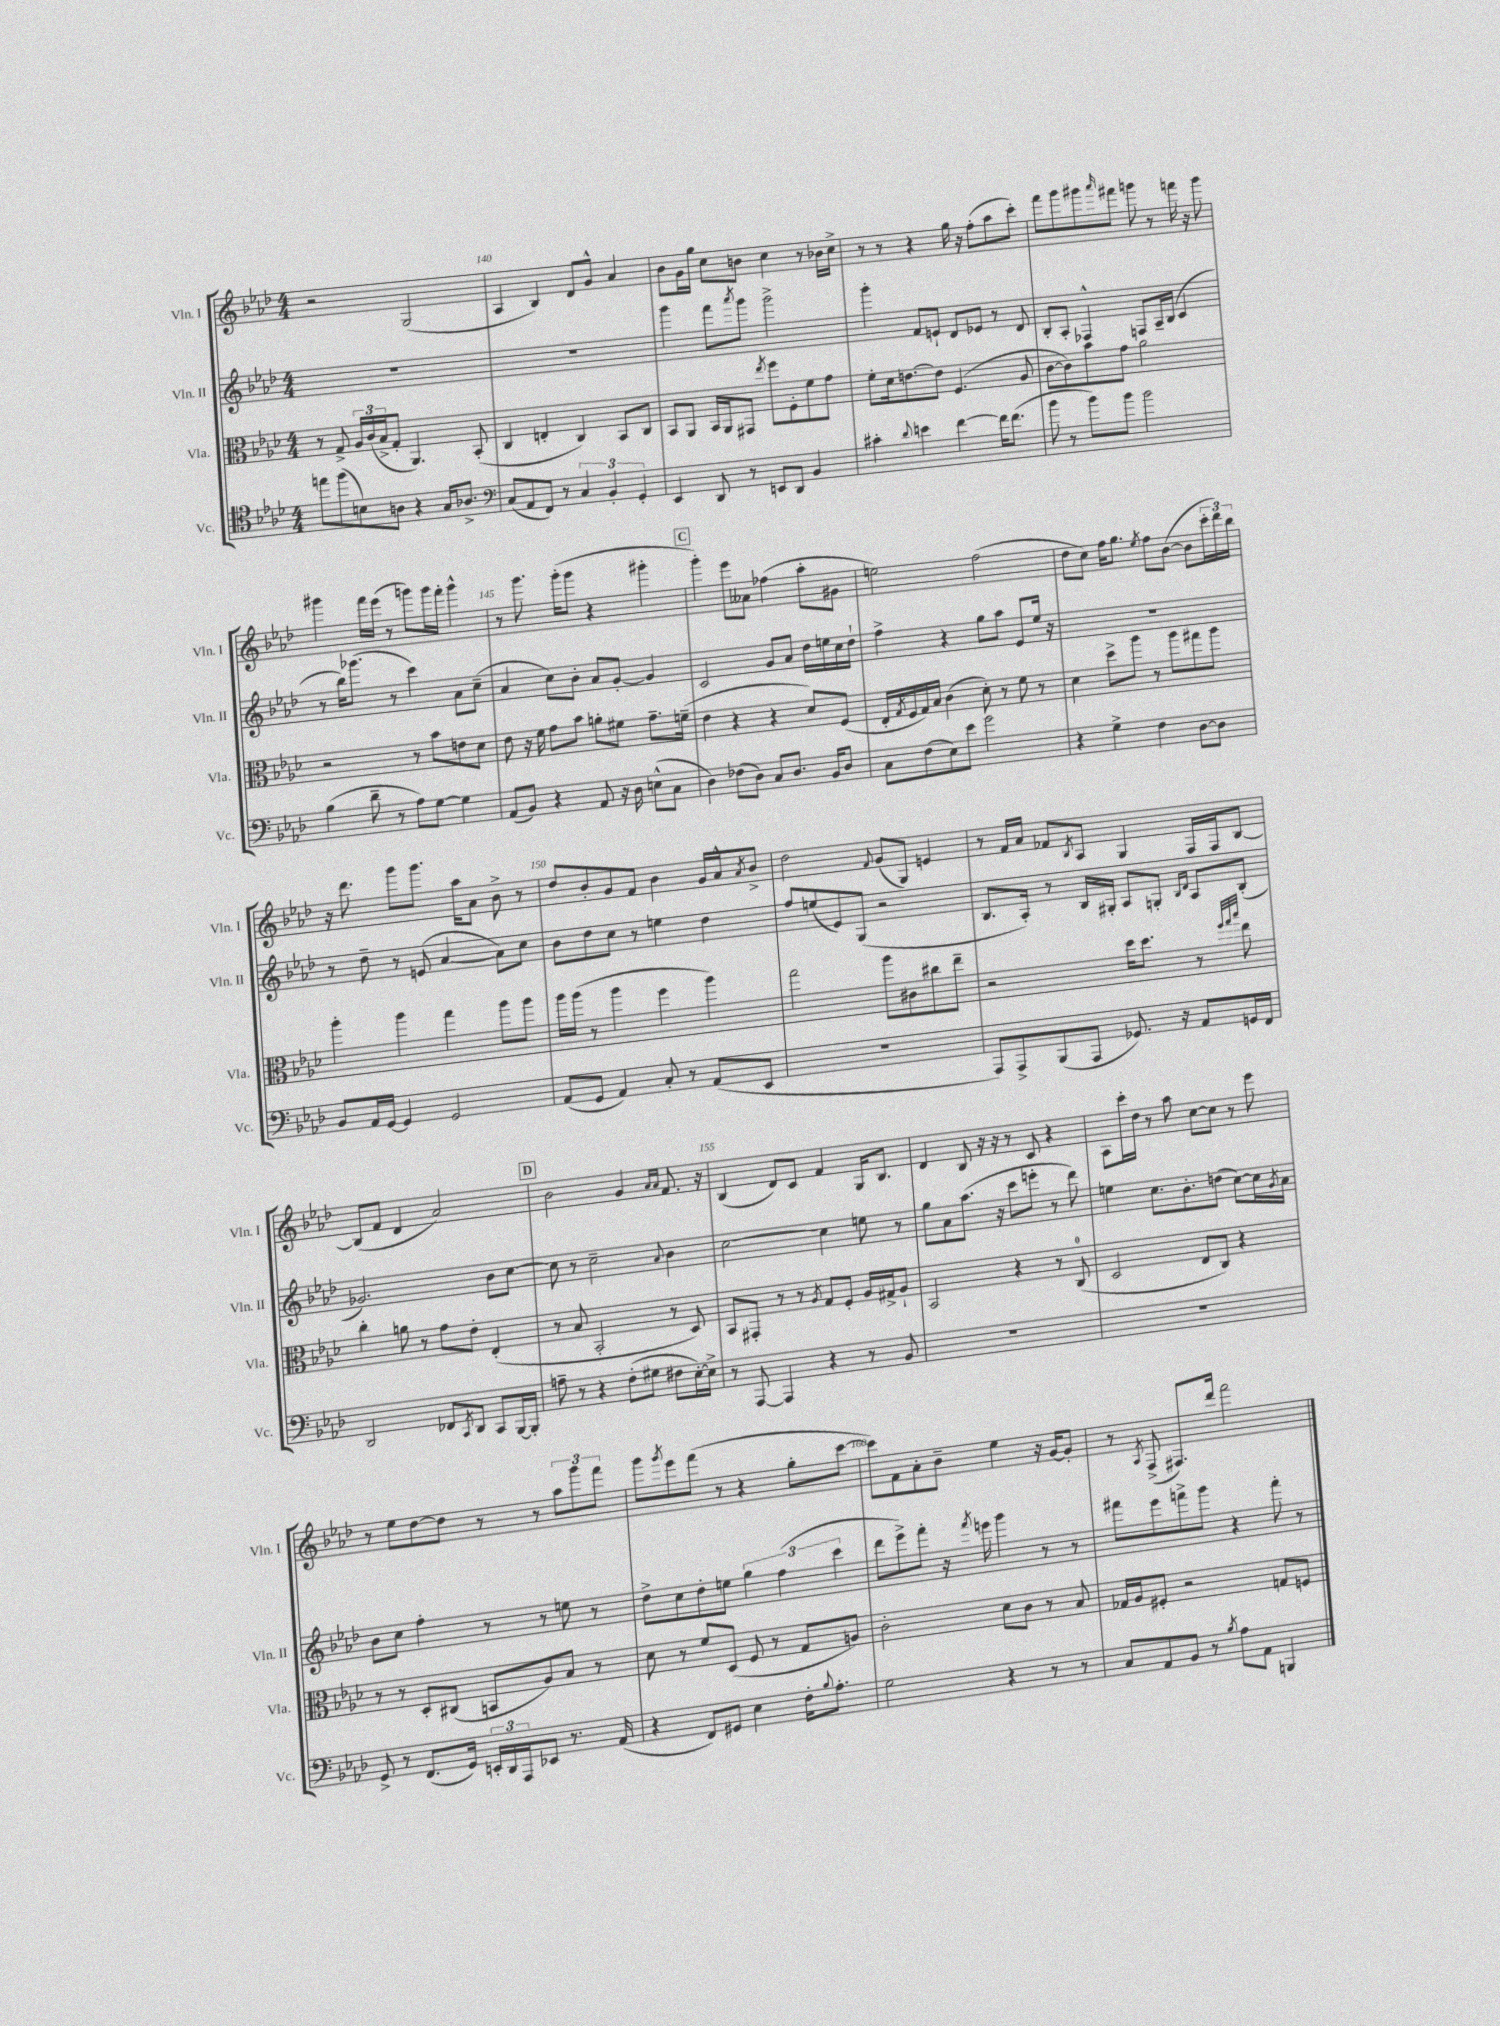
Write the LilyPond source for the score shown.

<<
\new StaffGroup <<
\new Staff = "s0" \with { instrumentName = "Vln. I" shortInstrumentName = "Vln. I" } {
    \clef treble \key aes \major \numericTimeSignature \time 4/4
    r2 g2( |
    aes4 bes4) des'8 g'8-^ aes'4 |
    bes'8 g'16 g''16 c''8 b'8 c''4 r8 bes'16 c''16-> |
    r8 r8 r4 g''16 r16 f''8-.( aes''8 c'''8-.) |
    f'''8 g'''8 gis'''8 \grace { aes'''16 } fis'''8 g'''8 r8 f'''16 r16 g'''8 |
    gis'''4 f'''16 ees'''16( r8 g'''8) g'''16 f'''16-. g'''4-^ |
    r8 g'''8. g'''16-.( g'''8 r4 gis'''4-. |
    \mark \markup { \box "C" } g'''4-.) ees'''8 aeses'8 fes''4( aes''8-. gis'8 |
    e''2) f''2( |
    des''8 c''8) f''16 g''8. \acciaccatura { ees''8 } f''8 bes'8~( bes'8 \tuplet 3/2 { c'''16-. des'''16) bes''16 } |
    r16 des'''8. g'''8 g'''8. aes''16 aes'8 bes'8-> r8 |
    des''8 bes'8-. g'8 f'8 bes'4 g'16 aes'16-^ \acciaccatura { aes'8 } bes'8-> |
    des''2 \appoggiatura { f'8 } g'8( g8) e'4 |
    r8 f'16 aes'16 fes'8 \acciaccatura { bes8 } aes8 g4 f16 f16 bes8~ |
    bes8( f'8 des'4 aes'2) |
    \mark \markup { \box "D" } bes'2 g'4 \grace { aes'16 aes'16 } f'8. r16 |
    bes4( des'8) c'8 f'4 g16 bes8. |
    des'4 bes8 r16 r16 r8 c'8 r4 |
    aes8 c'''16-. des''16 r8 aes''8 c''8~ c''8 r8 ees'''8 |
    r8 ees''8 des''8~ des''8 r8 r8 \tuplet 3/2 { aes''8 g'''8 f'''8 } |
    g'''8 \acciaccatura { g'''8 } ees'''8 f'''8( r8 r4 g''8-. c'''8~ |
    c'''8) f'8 aes'8-. bes'8-- ees''4 r16 g'16~ g'8-. |
    r8 \acciaccatura { aes8 } f8->( fis8.) des'''16 f'''2 \bar "|." |
}
\new Staff = "s1" \with { instrumentName = "Vln. II" shortInstrumentName = "Vln. II" } {
    \clef treble \key aes \major \numericTimeSignature \time 4/4
    R1 |
    R1 |
    g'''4 f'''8 \acciaccatura { aes'''8 } g'''8 g'''2-> |
    g'''4-. f'8 e'8-! des'8 ees'8 r8 des'8 |
    bes8-. aes8-. fes4-^ f8 aes16-- bes16( c'4 |
    r8 bes''16) ges'''8.( r8 c'''4) aes'8 c''8--( |
    aes'4 c''8) bes'8-. aes'8 g'8~-. g'4 |
    \mark \markup { \box "C" } c'2 g'8 aes'8 des''16 e''16 c''16 des''16-! |
    f''4-> r4 g''8 aes''8 ees'8 ees''16 r16 |
    R1 |
    r8 des''8-- r8 e'8( aes'4~ aes'8) c''8 |
    bes'8 des''8 c''8 r8 e''4 des''4 |
    f''8 e''8( ees'8) g8( r2 |
    bes8. aes16-.) r8 bes16 gis16-. aes8 g8-. \grace { bes16 des'16 } aes8 bes8-.( |
    ges'2.) bes'8 c''8~ |
    \mark \markup { \box "D" } c''8 r8 c''2-- \appoggiatura { aes'8 } bes'4 |
    c''2~ c''4 e''8 r8 |
    g''8 aes'8 aes''8.( r16 c'''8 e'''8-. r8 des'''8) |
    e''4 c''8. bes'8.-. d''8( c''8~) c''16 \acciaccatura { g'8 } aes'16 |
    bes'8 c''8 f''4-. r8 r8 e''8 r8 |
    des''8-> c''8 des''8-. e''8 \tuplet 3/2 { g''4 f''4( c'''4 } |
    des'''8 ees'''8->) f'''8-. r16 \acciaccatura { f'''8 } e'''16 g'''4 r8 r8 |
    fis'''8 ees'''8 f'''8-> g'''8 r4 f'''8-. r8 \bar "|." |
}
\new Staff = "s2" \with { instrumentName = "Vla." shortInstrumentName = "Vla." } {
    \clef alto \key aes \major \numericTimeSignature \time 4/4
    r8 g8-> \tuplet 3/2 { aes16 c'16( bes16-> } g8-. aes,4.) bes,8-.( |
    c4 e4-. c4) bes,8 c8 |
    bes,8 aes,8 bes,16 aes,16 gis,8 \acciaccatura { ees''8 } f''8 f8-. f'8 g'8 |
    f'8-. des'16 e'8.~ e'8 f4.( aes8 |
    c'8~ c'8) bes'8 g'8 aes'2 |
    r2 r8 bes'8 e'8 des'8 |
    ees'8 r16 f'16 g'8 bes'8 a'8-. fis'8 g'8.-- f'16--( |
    \mark \markup { \box "C" } ees'4 r4 r4 des'8) f8( |
    ees16-. \acciaccatura { g8 } f16 g16) bes16 c'4( des'8-.) r8 f'8 r8 |
    des'4 des''8-> aes''8 r8 aes''8 gis''8 aes''8 |
    aes''4-. aes''4 g''4 aes''8 aes''8 |
    aes''16 aes''16( r8 aes''4 f''4 aes''4) |
    g''2 aes''8 cis'8 cis''8 ees''8-- |
    r2 des''16 des''8. r8 \grace { f''32 g''32 bes''32 } ees''8 |
    c''4-. a'8 r8 g'8 ees'8-. ees4-.( |
    \mark \markup { \box "D" } r8 bes8 bes,2-. r8 des8) |
    bes,8 gis,8-. r8 r8 \acciaccatura { aes8 } g8 f8-. aes16 gis16-> aes8-! |
    bes,2 r4 r8 c8-0( |
    des2 ees8 c8) r4 |
    r8 r8 des8-. cis8( b,8 aes8) bes8 r8 |
    des'8 r8 f'8 des8( f8 r8 g8 a8) |
    c'2-. des'8 c'8 r8 bes8 |
    ges16 aes16 fis8-. r2 g8 f8 \bar "|." |
}
\new Staff = "s3" \with { instrumentName = "Vc." shortInstrumentName = "Vc." } {
    \clef tenor \key aes \major \numericTimeSignature \time 4/4
    e''8 f''8( b8) a8 r4 g16 aes8.-> |
    \clef bass c8( aes,8 f,8) r8 \tuplet 3/2 { c4 bes,4-. g,4-. } |
    ees,4 des,8 r8 e,8 des,8 bes,4 |
    cis'4-. \appoggiatura { des'8 } e'4 f'4~ f'16 f'8.( |
    bes'8 r8 bes'8) bes'8 bes'2 |
    bes4( des'8-- r8 aes8) g8~ g4 |
    aes,8( bes,8) r4 aes,8 r16 des16 e8-^( c8 |
    \mark \markup { \box "C" } des4) fes8( des8) c8 des8. bes,16 des8 |
    c8 f8( ees8) ees'8 g'2 |
    r4 g4-> f4 des8~ des8 |
    bes,8 aes,16 g,16~ g,4 g,2 |
    aes,8( g,8 aes,4) c8-. r8 aes,8( ees,8 |
    R1 |
    aes,,8) aes,,8-> bes,,8( aes,,8 ges,8.) r16 aes,8 g,16 f,16 |
    des,2 fes,8 \acciaccatura { c,8 } des,8 c,8 bes,,16~ bes,,16-. |
    \mark \markup { \box "D" } a8-- r8 r4 f8-.( gis8 fis8 ees16~-.) ees16-> |
    r8 aes,,8~ aes,,4 r4 r8 bes,8 |
    R1 |
    R1 |
    g,8-> r8 f,8.( g,16) \tuplet 3/2 { e,16-. des,16 aes,,16 } ees,8 r8. aes,16( |
    r4 f,8) gis,8 ees4 f16-. \appoggiatura { bes8 } aes8.-. |
    g2 r4 r8 r8 |
    c8 aes,8 bes,8 r8 \acciaccatura { bes8 } aes8 aes,8 b,,4 \bar "|." |
}
>>
>>
\layout { \context { \Score currentBarNumber = #139 \override BarNumber.break-visibility = ##(#f #t #t) barNumberVisibility = #(every-nth-bar-number-visible 5) } }
